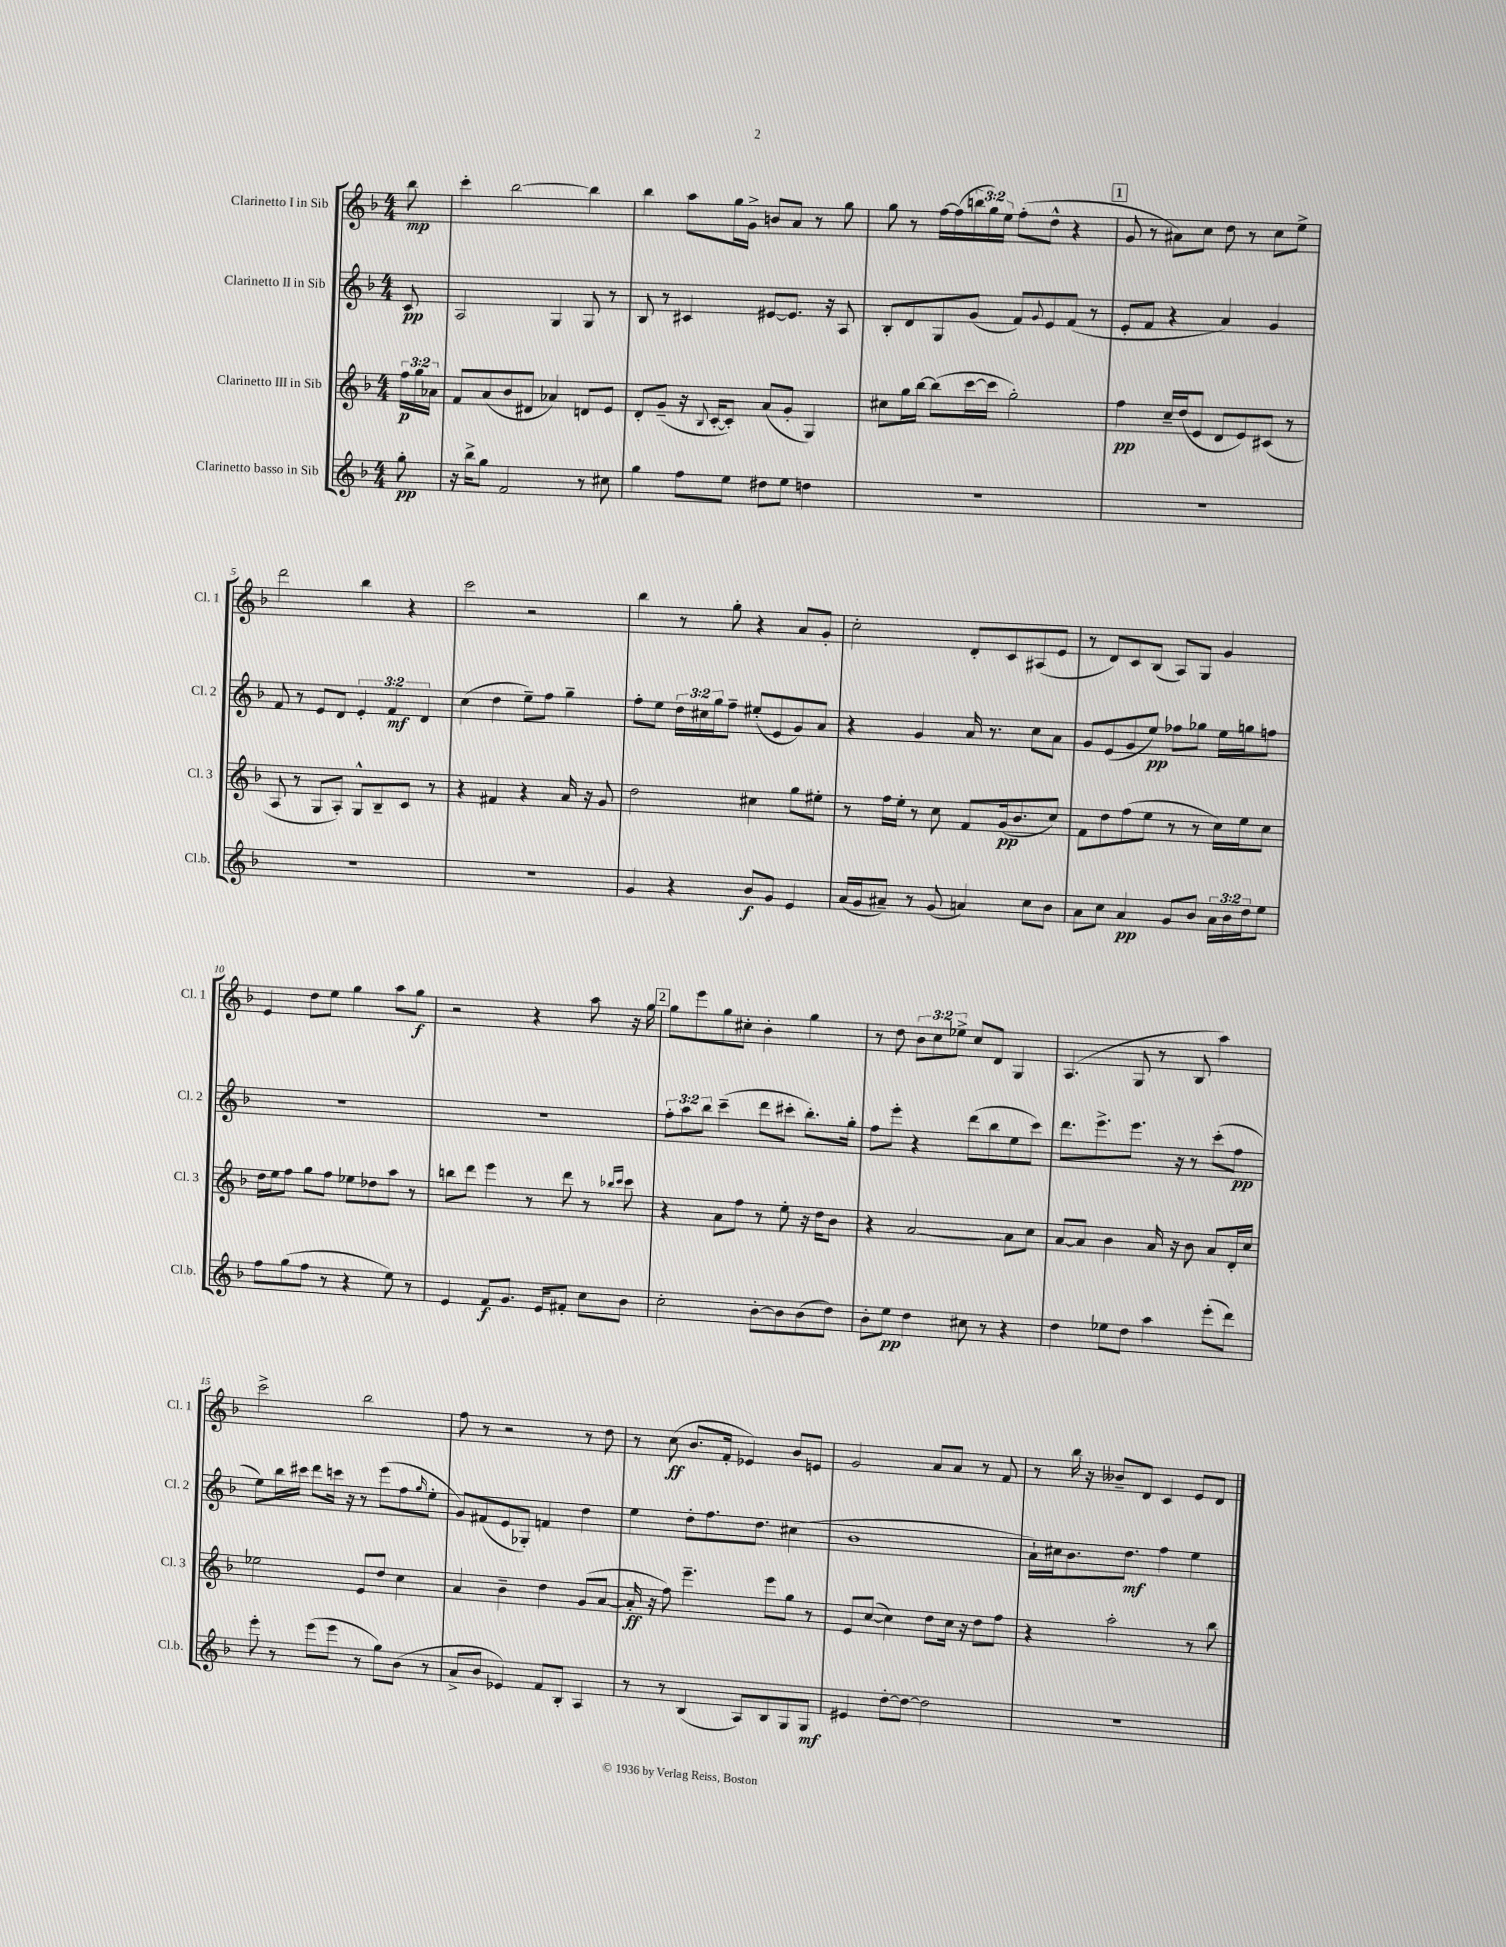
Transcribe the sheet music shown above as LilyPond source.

<<
\new StaffGroup <<
\new Staff = "s0" \with { instrumentName = "Clarinetto I in Sib" shortInstrumentName = "Cl. 1" } {
    \clef treble \key f \major \numericTimeSignature \time 4/4 \override Staff.TupletNumber.text = #tuplet-number::calc-fraction-text \partial 8
    bes''8\mp |
    c'''4-. bes''2~ bes''4 |
    bes''4 a''8 g''16 g'16-> b'8 a'8 r8 g''8 |
    g''8 r8 f''16~ f''16( \tuplet 3/2 { b''16 g''16) e''16 } f''8-.( d''8-^ r4 |
    \mark \markup { \box "1" } g'8 r8 ais'8) c''8 d''8 r8 c''8 e''8-> |
    d'''2 bes''4 r4 |
    c'''2 r2 |
    bes''4 r8 g''8-. r4 a'8 g'8-. |
    c''2-. d'8-. c'8 ais8( e'8 |
    r8 d'8) c'8 bes8( a8) g8 g'4 |
    e'4 d''8 e''8 g''4 a''8 g''8\f |
    r2 r4 a''8 r16 g''16 |
    \mark \markup { \box "2" } g''8 e'''8 g''8 cis''8-. bes'4-. g''4 |
    r8 d''8 \tuplet 3/2 { bes'8 c''8 ees''8-> } c''8 d'8 g4 |
    a4.( g8 r8 bes8 a''4) |
    c'''2-> bes''2 |
    f''8 r8 r2 r8 d''8 |
    r8 c''8\ff( bes'8. f'16-. ees'4) bes'8 e'8 |
    g'2 a'8 a'8 r8 f'8 |
    r8 bes''16 r16 beses'8-- d'8 c'4 e'8 d'8 \bar "|." |
}
\new Staff = "s1" \with { instrumentName = "Clarinetto II in Sib" shortInstrumentName = "Cl. 2" } {
    \clef treble \key f \major \numericTimeSignature \time 4/4 \override Staff.TupletNumber.text = #tuplet-number::calc-fraction-text \partial 8
    c'8\pp |
    a2 g4 g8 r8 |
    bes8 r8 cis'4 eis'8~ eis'8. r16 a8 |
    bes8-. d'8 g8 g'8( f'8) \appoggiatura { g'8 } e'8 f'8( r8 |
    \mark \markup { \box "1" } e'8-. f'8 r4 a'4) g'4 |
    f'8 r8 e'8 d'8 \tuplet 3/2 { e'4-. f'4\mf d'4 } |
    c''4( d''4 e''8--) f''8 g''4-- |
    f''8-. e''8 \tuplet 3/2 { d''16 cis''16 g''16 } f''8-- eis''8-.( e'8 g'8) a'8 |
    r4 g'4 a'16 r8. c''8 a'8 |
    g'8 e'8( g'8 e''8\pp) fes''8 ges''8 e''16 g''16 f''8 |
    R1 |
    R1 |
    \mark \markup { \box "2" } \tuplet 3/2 { f''8-. a''8 bes''8 } c'''4--( d'''8 cis'''8-. bes''8.-.) g''16-. |
    f''8 e'''8-. r4 d'''8( bes''8 e''8 c'''8) |
    d'''8. e'''8.-> e'''8. r16 r8 c'''8-.( f''8\pp |
    e''8) bes''16 cis'''16 d'''8 c'''16 r16 r8 e'''8( f''8 \grace { g''16 } e''8-. |
    g'8) fis'8( e'8 ges8-.) f'4 d''4 |
    e''4 d''8-. f''8. d''8. cis''4( |
    bes'1 |
    a'16-!) cis''16 bes'8. d''8.\mf f''4 e''4 \bar "|." |
}
\new Staff = "s2" \with { instrumentName = "Clarinetto III in Sib" shortInstrumentName = "Cl. 3" } {
    \clef treble \key f \major \numericTimeSignature \time 4/4 \override Staff.TupletNumber.text = #tuplet-number::calc-fraction-text \partial 8
    \tuplet 3/2 { f''16\p g''16 aes'16 } |
    f'8 a'8( bes'8 dis'8 aes'4) d'8 e'8 |
    d'8-. g'8--( r16 \appoggiatura { bes8 } c'16~-. c'8-.) a'8( g'8-. g4) |
    cis''8 g''16 bes''16~ bes''8( c'''16~ c'''16 g''2-.) |
    \mark \markup { \box "1" } f''4\pp c''16-- d''16( e'8 d'8 e'8) cis'8( r8 |
    a8 r8 g8 a8-.) g8-^ bes8-- c'8 r8 |
    r4 fis'4 r4 a'16 r16 g'8 |
    d''2 cis''4 g''8 eis''8-. |
    r8 f''16 e''16-. r8 c''8 f'8 g'16\pp( bes'8. c''8) |
    f'8 d''8 f''8( e''8 r8 r8 c''16) e''16 c''8 |
    d''16 e''16 f''8 g''8 f''8 ees''8 des''8 a''8 r8 |
    b''8 d'''8 e'''4 r8 d'''8 r8 \grace { bes''16 c'''16 } c'''8 |
    \mark \markup { \box "2" } r4 a'8 f''8 r8 e''8-. r16 d''16 bes'8 |
    r4 a'2~ a'8 c''8 |
    a'8~ a'8 bes'4 a'16 r16 bes'8 a'8 d'16-. c''16 |
    ees''2 e'8 d''8 c''4 |
    a'4 bes'4-- d''4 g'8( a'8~ |
    a'16-.\ff r16 f''8) e'''4.-- e'''8 g''8 r8 |
    e'8 c''8~( c''4) d''8 c''16 r16 d''8 f''8 |
    r4 a''2-. r8 bes''8 \bar "|." |
}
\new Staff = "s3" \with { instrumentName = "Clarinetto basso in Sib" shortInstrumentName = "Cl.b." } {
    \clef treble \key f \major \numericTimeSignature \time 4/4 \override Staff.TupletNumber.text = #tuplet-number::calc-fraction-text \partial 8
    g''8-.\pp |
    r16 bes''16-> g''8 f'2 r8 cis''8 |
    g''4 f''8 e''8 dis''8 e''8 d''4 |
    R1 |
    \mark \markup { \box "1" } R1 |
    R1 |
    R1 |
    g'4 r4 bes'8\f g'8 e'4 |
    a'16( g'16 ais'8--) r8 g'8( a'4) c''8 bes'8 |
    a'8 c''8 a'4\pp g'8 bes'8 \tuplet 3/2 { a'16 bes'16 d''16 } e''8 |
    f''8 g''8( f''8 r8 r4 e''8) r8 |
    e'4 f'8\f g'8. e'16 fis'8-. c''8 bes'8 |
    \mark \markup { \box "2" } c''2-. bes'8~-. bes'8 bes'8( d''8) |
    bes'8-. e''8\pp d''4 cis''8 r8 r4 |
    d''4 ees''8 d''8 a''4 e'''8-.( d'''8) |
    e'''8-. r8 e'''8( e'''8 r8 g''8) bes'8( r8 |
    a'8-> bes'8 ees'4) f'8 bes8-. a4 |
    r8 r8 bes4( a8) bes8 g8 g8\mf |
    eis'4 d''8~-. d''8~ d''2 |
    R1 \bar "|." |
}
>>
>>
